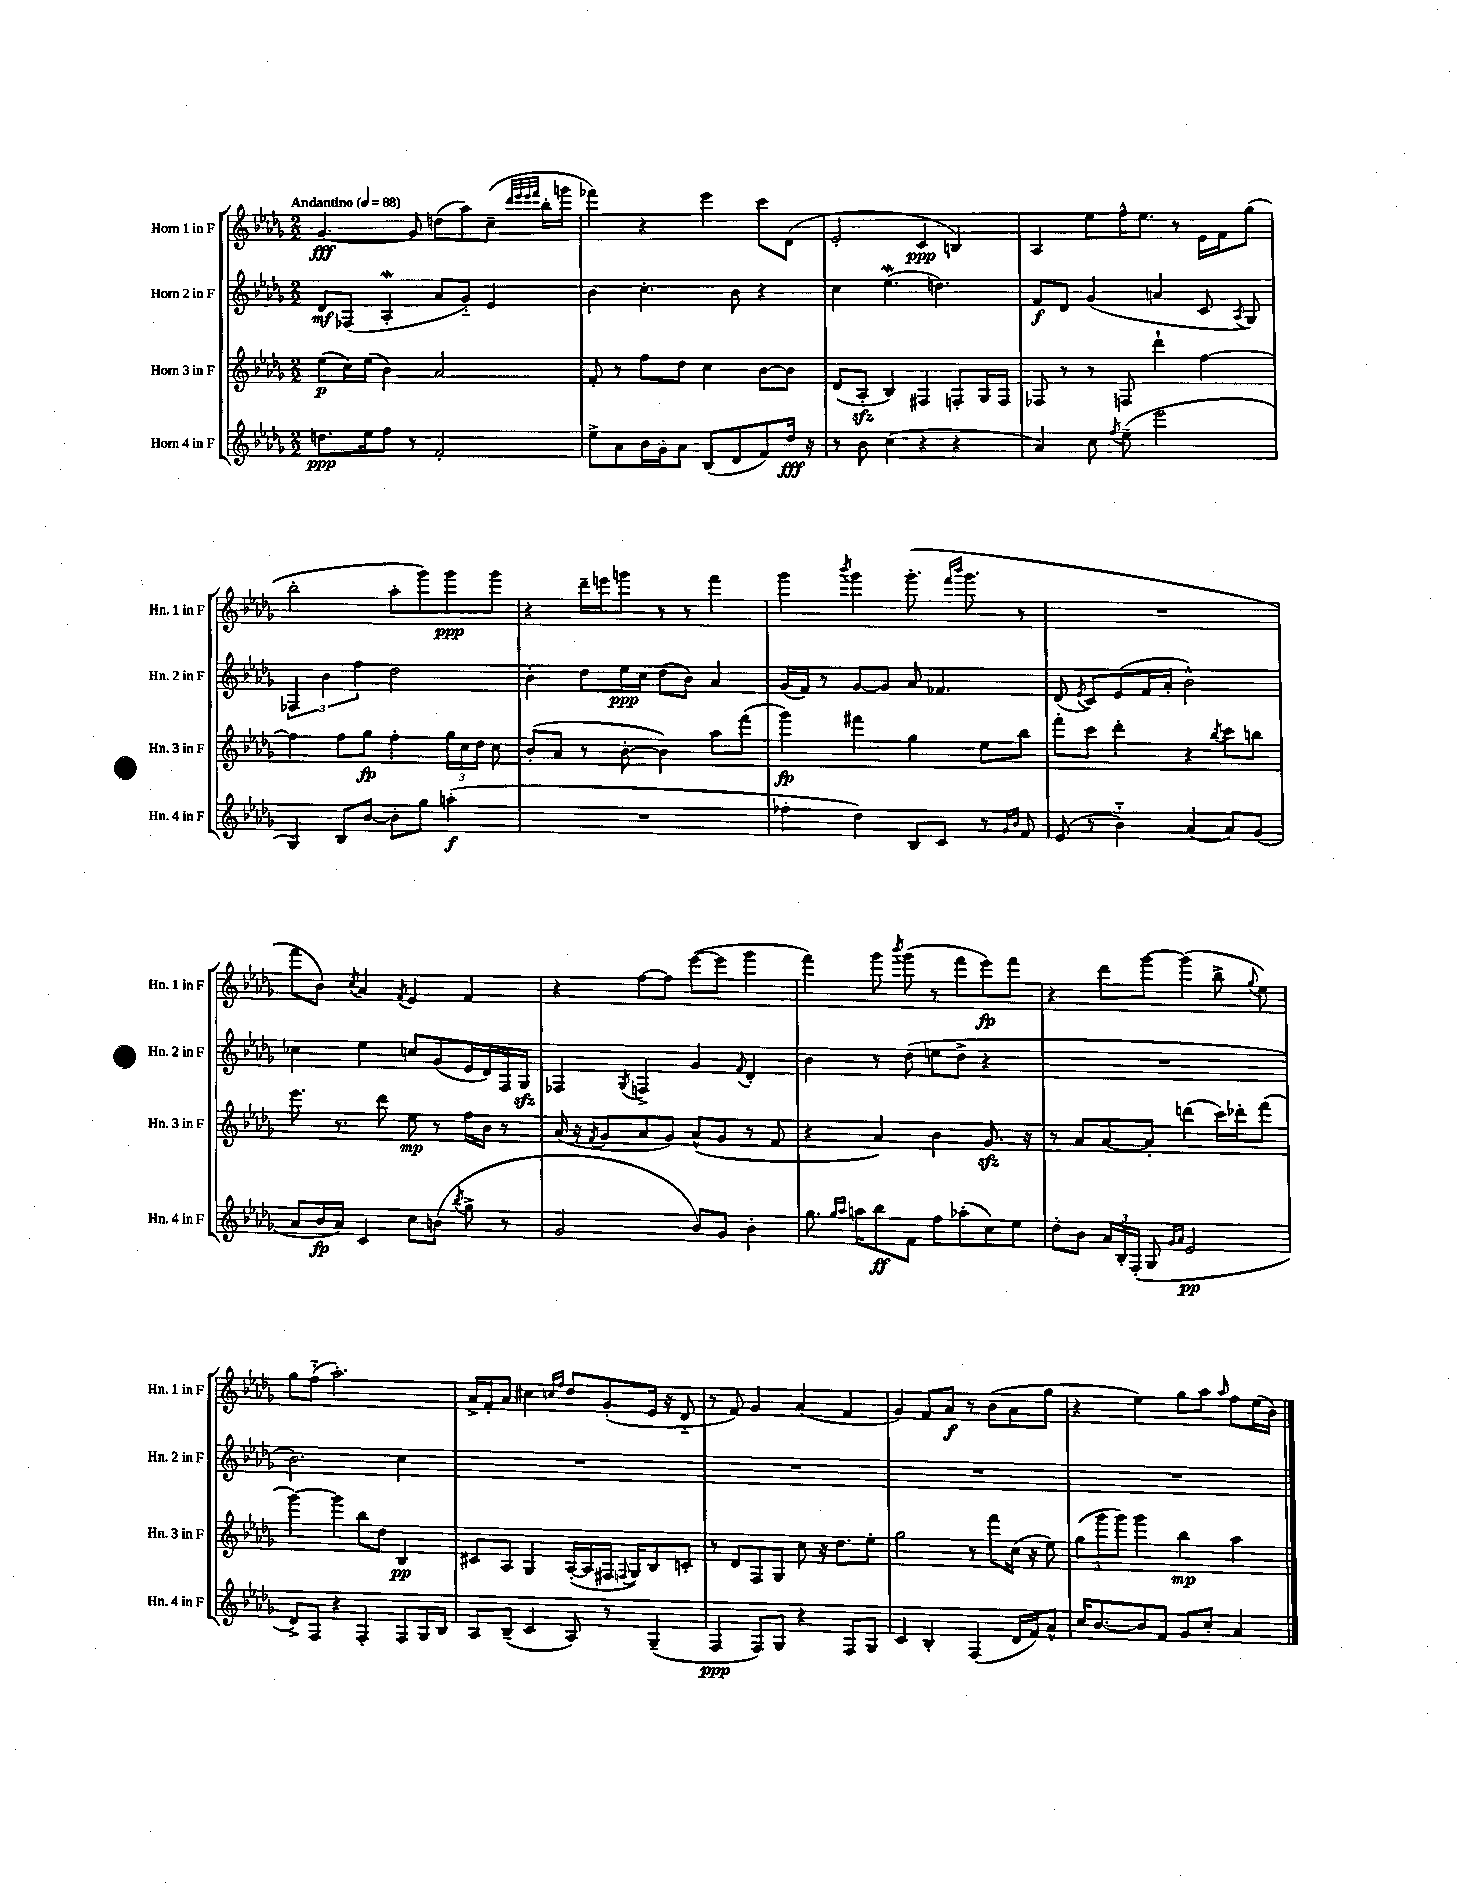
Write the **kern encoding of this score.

**kern	**dynam	**kern	**dynam	**kern	**dynam	**kern	**dynam
*part4	*part4	*part3	*part3	*part2	*part2	*part1	*part1
*staff4	*staff4	*staff3	*staff3	*staff2	*staff2	*staff1	*staff1
*I"Horn 4 in F	*	*I"Horn 3 in F	*	*I"Horn 2 in F	*	*I"Horn 1 in F	*
*I'Hn. 4 in F	*	*I'Hn. 3 in F	*	*I'Hn. 2 in F	*	*I'Hn. 1 in F	*
*clefG2	*	*clefG2	*	*clefG2	*	*clefG2	*
*k[b-e-a-d-g-]	*	*k[b-e-a-d-g-]	*	*k[b-e-a-d-g-]	*	*k[b-e-a-d-g-]	*
*M2/2	*	*M2/2	*	*M2/2	*	*M2/2	*
*MM88	*	*MM88	*	*MM88	*	*MM88	*
=1	=1	=1	=1	=1	=1	=1	=1
!	!	!	!	!	!	!LO:TX:a:B:t=Andantino	!
8.ddn\L	ppp	(8ee-\L	p	8d-/L	mf	[4.g-/	fff
.	.	16cc\L)	.	(8F-X/J	.	.	.
16ee-\k	.	(16ee-\JJ	.	.	.	.	.
8ff\J	.	4b-\)	.	4A-W'/	.	.	.
8r	.	.	.	.	.	8g-/]	.
2f'/	.	2a-/	.	8a-/L	.	(8ddn\L	.
.	.	.	.	8g-/J)	.	8aa-\)	.
.	.	.	.	4e-/	.	(8cc~\J	.
.	.	.	.	.	.	32qqddd-/LLL	.
.	.	.	.	.	.	32qqeee-/	.
.	.	.	.	.	.	32qqeee-/	.
.	.	.	.	.	.	32qqfff/JJJ	.
.	.	.	.	.	.	16bb-'\LL	.
.	.	.	.	.	.	16gggn\JJ	.
=2	=2	=2	=2	=2	=2	=2	=2
8ee-^\L	.	8f'/	.	4b-\	.	4fff-X\)	.
8a-\	.	8r	.	.	.	.	.
16b-\L	.	8ff\L	.	4.cc'\	.	4r	.
16g-'\J	.	.	.	.	.	.	.
8a-\J	.	8dd-\J	.	.	.	.	.
(8B-/L	.	4cc\	.	.	.	4eee-\	.
8d-/	.	.	.	8b-\	.	.	.
8f/)	.	[8b-\L	.	4r	.	8ccc\L	.
16dd-/Jk	fff	8b-\J]	.	.	.	(8d-\J	.
16r	.	.	.	.	.	.	.
=3	=3	=3	=3	=3	=3	=3	=3
8r	.	(8d-/L	.	4cc\	.	2e-'/	.
8b-\	.	8A-zz'/J	.	.	.	.	.
(4cc\	.	4B-/)	.	(4.ee-W\	.	.	.
4r	.	4F#X/	.	.	.	4c/	ppp
.	.	.	.	4.ddn\)	.	.	.
4r	.	8Fn'/L	.	.	.	4Bn/)	.
.	.	16G-/L	.	.	.	.	.
.	.	16F/JJ	.	.	.	.	.
=4	=4	=4	=4	=4	=4	=4	=4
4a-/)	.	8F-X/	.	8f/L	f	4A-/	.
.	.	8r	.	8d-/J	.	.	.
8cc\	.	8r	.	(4g-/	.	8ee-\L	.
8qff/	.	.	.	.	.	.	.
(8ee-~\	.	8Fn/	.	.	.	16ff^^\K	.
.	.	.	.	.	.	8.ee-\J	.
2eee-\	.	4ddd-`\	.	4an/	.	.	.
.	.	.	.	.	.	8r	.
.	.	[4ff\	.	8c/	.	16e-\LL	.
.	.	.	.	.	.	16f\J	.
.	.	.	.	8qA-/	.	.	.
.	.	.	.	8G-/)	.	(8gg-\J	.
!!LO:LB:g=z
=5	=5	=5	=5	=5	=5	=5	=5
4G-/)	.	4ff\]	.	6F-X/	.	2bb-'\	.
.	.	.	.	6b-\	.	.	.
8B-/L	.	8ff\L	.	.	.	.	.
.	.	.	.	6ff\	.	.	.
[8b-/J	.	8gg-\J	fp	.	.	.	.
8b-'\L]	.	4ff'\	.	2dd-\	.	8aa-'\L	.
8gg-\J	.	.	.	.	.	8ggg-\)	.
(4aan'\	f	24gg-\LL	.	.	.	8ggg-\	ppp
.	.	24cc\	.	.	.	.	.
.	.	24dd-\JJ	.	.	.	.	.
.	.	8cc\	.	.	.	8ggg-\J	.
=6	=6	=6	=6	=6	=6	=6	=6
1r	.	(8b-'/L	.	4b-'\	.	4r	.
.	.	8a-/J	.	.	.	.	.
.	.	8r	.	8dd-\L	.	16ddd-~\LL	.
.	.	.	.	.	.	16eeen\J	.
.	.	[8b-'\	.	16ee-\L	ppp	8gggn\J	.
.	.	.	.	16cc\JJ	.	.	.
.	.	4b-\])	.	(8dd-\L	.	8r	.
.	.	.	.	8b-\J)	.	8r	.
.	.	8aa-\L	.	4a-/	.	4fff\	.
.	.	(8fff\J	.	.	.	.	.
=7	=7	=7	=7	=7	=7	=7	=7
4ff-X'\	.	4ggg-\)	fp	(16g-/LL	.	4ggg-\	.
.	.	.	.	16f/JJ)	.	.	.
.	.	.	.	8r	.	.	.
.	.	.	.	.	.	8qbbb-/	.
4dd-\)	.	4fff#X\	.	[8g-/L	.	4ggg-\	.
.	.	.	.	8g-/J]	.	.	.
8B-/L	.	4gg-\	.	8a-/	.	(8.ggg-'\	.
8c/J	.	.	.	4.f-X/	.	.	.
.	.	.	.	.	.	16qqfff/LL	.
.	.	.	.	.	.	16qqbbb-/JJ	.
.	.	.	.	.	.	8.ggg-\	.
8r	.	8ee-\L	.	.	.	.	.
16qqg-/LL	.	.	.	.	.	.	.
16qqb-/JJ	.	.	.	.	.	.	.
8f/	.	8bb-\J	.	.	.	8r	.
=8	=8	=8	=8	=8	=8	=8	=8
(8e-/	.	8fff'\L	.	(8d-/	.	1r	.
.	.	.	.	8qe-/	.	.	.
8r	.	8ccc\J	.	8c/L)	.	.	.
4b-\)	.	4ddd-'\	.	(8e-/	.	.	.
.	.	.	.	16f/L	.	.	.
.	.	.	.	16a-'/JJ	.	.	.
(4a-/	.	4r	.	2b-^^\)	.	.	.
.	.	8qbb-/	.	.	.	.	.
8a-/L)	.	8ccc\L	.	.	.	.	.
(8g-/J	.	8bbn\J	.	.	.	.	.
!!LO:LB:g=z
=9	=9	=9	=9	=9	=9	=9	=9
8a-/L	.	8.eee-\	.	4cc-X\	.	8fff\L	.
16b-/L	fp	.	.	.	.	8b-\J)	.
16a-/JJ)	.	8.r	.	.	.	.	.
.	.	.	.	.	.	8qcc/	.
4c/	.	.	.	4ee-\	.	4a-/	.
.	.	8ddd-\	.	.	.	.	.
.	.	.	.	.	.	8qf/	.
8cc\L	.	8ee-\	mp	8ccn/L	.	4e-/	.
(8bn\J	.	8r	.	(8g-/	.	.	.
8qbb-/	.	.	.	.	.	.	.
8gg-^\	.	16ff\LL	.	16e-/L	.	4f/	.
.	.	16b-\JJ	.	16d-/)	.	.	.
8r	.	8r	.	16F/	.	.	.
.	.	.	.	16G-zz/JJ	.	.	.
=10	=10	=10	=10	=10	=10	=10	=10
2g-/	.	(16a-/	.	4F-X/	.	4r	.
.	.	16r	.	.	.	.	.
.	.	8qf/	.	.	.	.	.
.	.	8g-/L	.	.	.	.	.
.	.	.	.	8qG-/	.	.	.
.	.	8a-/	.	4Fn^/	.	[8ff\L	.
.	.	8g-/J)	.	.	.	8ff\J]	.
8b-/L)	.	(8a-^^/L	.	4g-/	.	([8eee-\L	.
8g-/J	.	8g-/J	.	.	.	8eee-\J]	.
.	.	.	.	8qqf/	.	.	.
4b-'\	.	8r	.	4d-'/	.	4ggg-\	.
.	.	8f/	.	.	.	.	.
=11	=11	=11	=11	=11	=11	=11	=11
8.gg-\	.	4r	.	4b-\	.	4fff\)	.
16qqgg-/LL	.	.	.	.	.	.	.
16qqaa-/JJ	.	.	.	.	.	.	.
16aan\KL	.	.	.	.	.	.	.
8bb-\	ff	4a-/)	.	8r	.	8ggg-\	.
.	.	.	.	.	.	8qbbb-/	.
8f\J	.	.	.	(8dd-\	.	(8ggg-\	.
8ff\L	.	4b-\	.	8een\L	.	8r	.
(8aa-X'\	.	.	.	8dd-^\J	.	8fff\L	.
8cc\)	.	8.g-zz/	.	4r	.	8eee-\)	fp
8ee-\J	.	.	.	.	.	8fff\J	.
.	.	16r	.	.	.	.	.
=12	=12	=12	=12	=12	=12	=12	=12
8dd-'\L	.	8r	.	1r	.	4r	.
8b-\J	.	8a-/L	.	.	.	.	.
24a-/LL	.	[8a-/	.	.	.	8ddd-\L	.
24B-'/	.	.	.	.	.	.	.
(24F'/JJ	.	.	.	.	.	.	.
8G-/	.	8a-'/J]	.	.	.	[8ggg-\J	.
16qqg-/LL	.	.	.	.	.	.	.
16qqa-/JJ	.	.	.	.	.	.	.
2e-/	pp	(4dddn\	.	.	.	(4ggg-\]	.
.	.	16ccc\LL)	.	.	.	8bb-^\	.
.	.	16ddd-X'\J	.	.	.	.	.
.	.	.	.	.	.	8qqgg-/	.
.	.	(8fff\J	.	.	.	8ee-\)	.
!!LO:LB:g=z
=13	=13	=13	=13	=13	=13	=13	=13
8d-^/L)	.	[4ggg-\)	.	2.b-\)	.	8gg-\L	.
8F/J	.	.	.	.	.	(8ff\J	.
4r	.	4ggg-\]	.	.	.	2.aa-'\)	.
4F'/	.	8bb-\L	.	.	.	.	.
.	.	8dd-\J	.	.	.	.	.
8F/L	.	4B-/	pp	4cc\	.	.	.
16G-/L	.	.	.	.	.	.	.
16B-/JJ	.	.	.	.	.	.	.
=14	=14	=14	=14	=14	=14	=14	=14
8A-/L	.	8c#X/L	.	1r	.	16a-^/LL	.
.	.	.	.	.	.	16f'/J	.
(8B-~/J	.	8A-/J	.	.	.	8a-/J	.
4c/	.	4G-/	.	.	.	4cc#X\	.
.	.	.	.	.	.	16qqccn/LL	.
.	.	.	.	.	.	16qqff/JJ	.
8A-/)	.	([16A-'/LL	.	.	.	8dd-/L	.
.	.	16A-/]	.	.	.	.	.
8r	.	16F#X/JJ	.	.	.	(8g-'/	.
.	.	8qqFn/	.	.	.	.	.
.	.	16G-/KL)	.	.	.	.	.
(4G-~/	.	8B-/	.	.	.	16e-/Jk	.
.	.	.	.	.	.	16r	.
.	.	8cn'/J	.	.	.	8d-/	.
=15	=15	=15	=15	=15	=15	=15	=15
4F/	ppp	8r	.	1r	.	8r	.
.	.	8d-/L	.	.	.	8f/)	.
8F/L)	.	8F/	.	.	.	4g-/	.
8G-/J	.	8G-/J	.	.	.	.	.
4r	.	8cc\	.	.	.	(4a-/	.
.	.	16r	.	.	.	.	.
.	.	8.dd-\L	.	.	.	.	.
8F/L	.	.	.	.	.	4f/	.
8G-/J	.	8ee-'\J	.	.	.	.	.
=16	=16	=16	=16	=16	=16	=16	=16
4c/	.	2gg-\	.	1r	.	4g-/)	.
4B-'/	.	.	.	.	.	8f/L	.
.	.	.	.	.	.	8a-/J	f
(4F/	.	8r	.	.	.	8r	.
.	.	8fff\L	.	.	.	(8b-\L	.
16d-/LL	.	(16cc\Jk	.	.	.	8a-\	.
16f/J)	.	16r	.	.	.	.	.
8a-^^/J	.	8ee-\)	.	.	.	8gg-\J	.
=17	=17	=17	=17	=17	=17	=17	=17
16cc/KL	.	(12gg-\L	.	1r	.	4r	.
[8.b-/	.	.	.	.	.	.	.
.	.	12ggg-\	.	.	.	.	.
.	.	12ggg-\J)	.	.	.	.	.
8b-/]	.	4ggg-\	.	.	.	4ee-\)	.
8f/J	.	.	.	.	.	.	.
8g-/L	.	4bb-\	mp	.	.	8gg-\L	.
8cc'/J	.	.	.	.	.	8aa-\J	.
.	.	.	.	.	.	16qqaa-/	.
4a-/	.	4aa-\	.	.	.	8ff\L	.
.	.	.	.	.	.	(16ee-\L	.
.	.	.	.	.	.	16b-\JJ)	.
==	==	==	==	==	==	==	==
*-	*-	*-	*-	*-	*-	*-	*-
